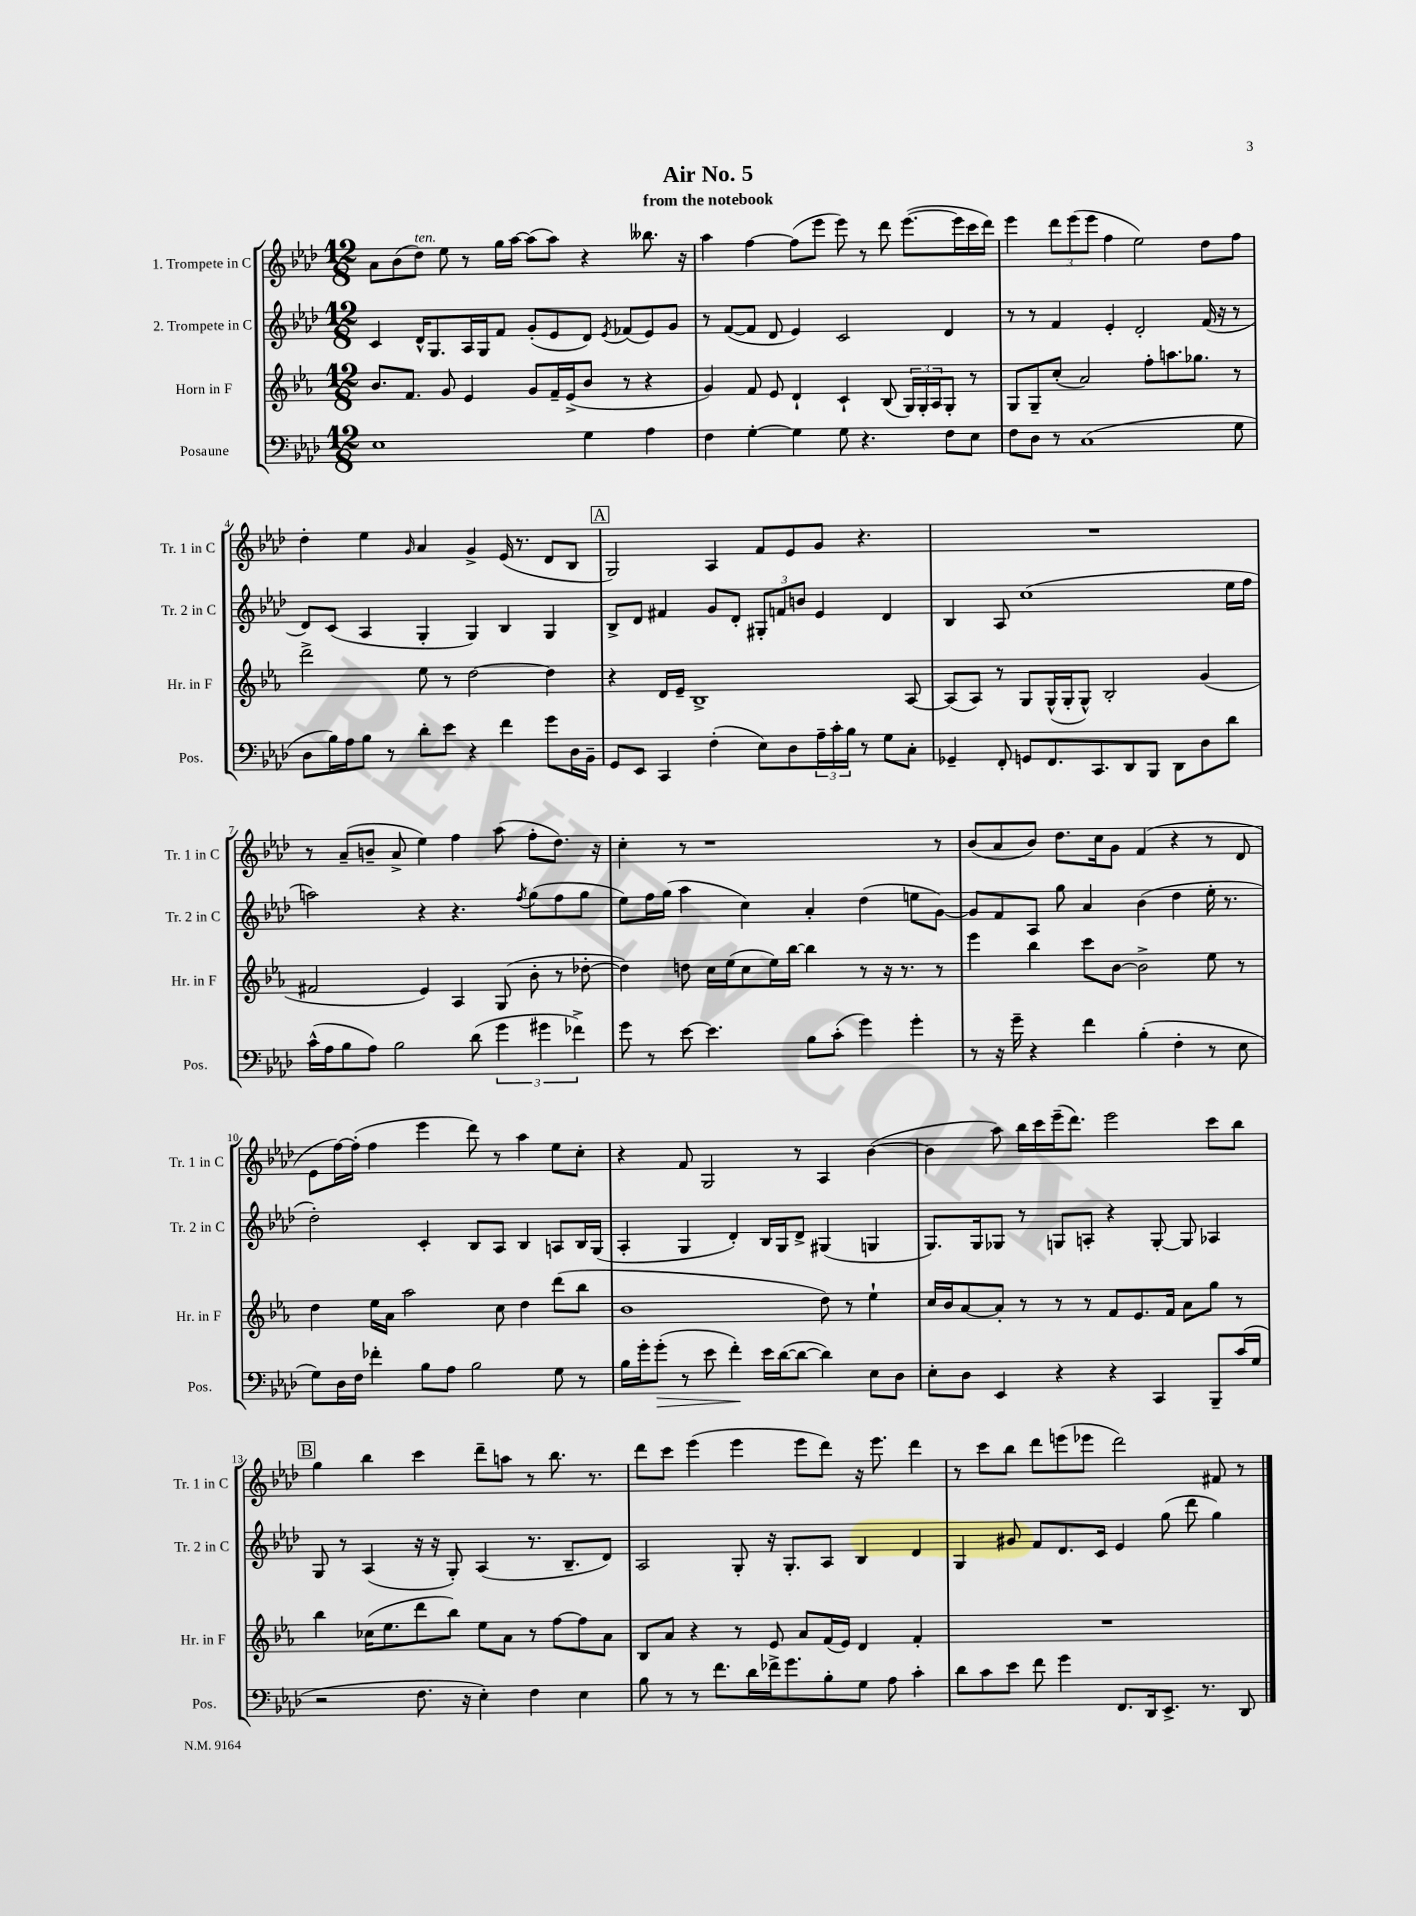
\header { title = "Air No. 5" subtitle = "from the notebook" }
<<
\new StaffGroup <<
\new Staff = "s0" \with { instrumentName = "1. Trompete in C" shortInstrumentName = "Tr. 1 in C" } {
    \clef treble \key aes \major \numericTimeSignature \time 12/8
    aes'8 bes'8( des''8^\markup { \italic "ten." }) ees''8 r8 g''16 aes''16~ aes''8( aes''8) r4 beses''8. r16 |
    aes''4 f''4~ f''8( ees'''8 ees'''8) r8 des'''8 ees'''8.~( ees'''16 c'''16 des'''16) |
    ees'''4 \tuplet 3/2 { des'''8 ees'''8( ees'''8 } f''4 ees''2) des''8 f''8 |
    des''4-. ees''4 \grace { g'16 } aes'4 g'4-> ees'16( r8. des'8 bes8 |
    \mark \markup { \box "A" } g2) aes4 f'8 ees'8 g'8 r4. |
    R1. |
    r8 aes'8--( b'8-- aes'8-> ees''4) f''4 aes''8( f''8-. des''8.) r16 |
    c''4-. r8 r1 r8 |
    bes'8( aes'8 bes'8) des''8. c''16 g'8 f'4( r4 r8 des'8 |
    ees'8 f''16~) f''16-.( f''4 ees'''4 des'''8) r8 aes''4 ees''8 c''8-. |
    r4 f'8 g2 r8 aes4 bes'4~( |
    bes'4 aes''8) bes''16 c'''16 ees'''16--( des'''8.) ees'''2 c'''8 bes''8 |
    \mark \markup { \box "B" } g''4 bes''4 c'''4 des'''8-- a''8 r8 bes''8. r8. |
    des'''8 c'''8 ees'''4( ees'''4 ees'''8 des'''8) r16 ees'''8. des'''4 |
    r8 c'''8 bes''8 des'''8 e'''8( ees'''8 des'''2) fis'8 r8 \bar "|." |
}
\new Staff = "s1" \with { instrumentName = "2. Trompete in C" shortInstrumentName = "Tr. 2 in C" } {
    \clef treble \key aes \major \numericTimeSignature \time 12/8
    c'4 des'16-^ g8. aes16 g16 f'8 g'8-.( ees'8 des'8) \acciaccatura { ees'8 } fes'8( ees'8) g'8 |
    r8 f'8~( f'8 des'8 ees'4) c'2 des'4 |
    r8 r8 f'4 ees'4-. des'2-. f'16( r16 r8 |
    des'8) c'8( aes4 g4-. g4) bes4 g4 |
    \mark \markup { \box "A" } bes8-> des'8 fis'4 g'8 des'8-. \tuplet 3/2 { gis8-. f'8 b'8 } ees'4 des'4 |
    bes4 aes8 c''1( ees''16 f''16 |
    a''2) r4 r4. \acciaccatura { f''8 } g''8( f''8 g''8 |
    ees''8) f''16 g''16( aes''4 c''4) aes'4-. des''4( e''8 g'8~) |
    g'8 f'8 aes8 g''8 aes'4 bes'4( des''4 ees''16-. r8. |
    des''2-.) c'4-. bes8 aes8 bes4 a8 bes16 g16( |
    aes4-. g4 des'4-.) bes16 g16 des'8-> gis4( g4 |
    g8.) g16 ges8 r8 g8 a8-. r4 g8~-. g8 aes4 |
    \mark \markup { \box "B" } g8 r8 aes4( r16 r16 g8-.) aes4( r8. bes8.-- des'8) |
    aes2 g8-. r16 g8.-. aes8 bes4 des'4 |
    g4 gis'8 f'8 des'8. c'16 ees'4 g''8( des'''8 g''4) \bar "|." |
}
\new Staff = "s2" \with { instrumentName = "Horn in F" shortInstrumentName = "Hr. in F" } {
    \clef treble \key ees \major \numericTimeSignature \time 12/8
    bes'8. f'8. g'8 ees'4 g'8 f'16-- ees'16->( bes'8 r8 r4 |
    g'4) f'8 ees'8 d'4-! c'4-! bes8( \tuplet 3/2 { g16) g16-. aes16 } g8-. r8 |
    g8 g8-- c''8-.( aes'2) f''8-. a''8. ges''8. r8 |
    d'''2-> ees''8 r8 d''2~ d''4 |
    \mark \markup { \box "A" } r4 d'16 ees'16-- bes1-> aes8~ |
    aes8( aes8) r8 g8 g16-^( g16-. g8-^) bes2-. g'4( |
    fis'2 ees'4) aes4 g8( bes'8-. r8 des''8~-. |
    des''4) d''8 c''16 ees''16( c''8 ees''16) bes''16~ bes''4 r8 r16 r8. r8 |
    ees'''4 bes''4 c'''8 bes'8~ bes'2-> ees''8 r8 |
    d''4 ees''16 aes'16 aes''2 c''8 d''4 d'''8( bes''8 |
    bes'1 d''8) r8 ees''4-! |
    c''16 bes'16 aes'8~ aes'8-. r8 r8 r8 f'8 ees'8. f'16 aes'8 g''8 r8 |
    \mark \markup { \box "B" } bes''4 ces''16( ees''8. d'''8 bes''8) ees''8 aes'8 r8 f''8~ f''8 aes'8 |
    bes8 aes'8 r4 r8 ees'8 aes'8 f'16( ees'16) d'4 f'4-. |
    R1. \bar "|." |
}
\new Staff = "s3" \with { instrumentName = "Posaune" shortInstrumentName = "Pos." } {
    \clef bass \key aes \major \numericTimeSignature \time 12/8
    ees1 g4 aes4 |
    f4 g4~-. g4 g8 r4. f8 ees8 |
    f8 des8 r8 c1( g8 |
    des8 bes16) aes16 bes8 r8 des'8-. ees'8 r4 f'4 g'8 des16 bes,16-- |
    \mark \markup { \box "A" } g,8 ees,8 c,4 f4-.( ees8) des8 \tuplet 3/2 { aes16-- c'16-. bes16 } r8 g8 c8-. |
    ges,4-- f,8-. g,8 f,8. c,8. des,8 bes,,8 des,8 des8 des'8 |
    c'16-^( aes16 bes8 aes8) bes2 des'8( \tuplet 3/2 { g'4 gis'4 fes'4->) } |
    g'8 r8 ees'8~ ees'4. bes8 c'8-.( g'4) g'4-. |
    r8 r16 g'16-- r4 f'4 bes4-.( f4-. r8 ees8 |
    g8) des16 f16 fes'4-. bes8 aes8 bes2 g8 r8 |
    bes16 g'16-. g'8-.\>( r8 ees'8 f'4-.\!) ees'16 des'16~( des'8~ des'4) ees8 des8 |
    ees8-. des8 ees,4 r4 r4 c,4 bes,,8-- c'16( g16 |
    \mark \markup { \box "B" } r2 f8. r16 ees4-.) f4 ees4 |
    bes8 r8 r8 f'8. des'16 fes'16-> g'8. bes8-. g8 aes8 c'4-. |
    des'8 c'8 ees'8 f'8 g'4 f,8. des,16 ees,8.-> r8. des,8 \bar "|." |
}
>>
>>
